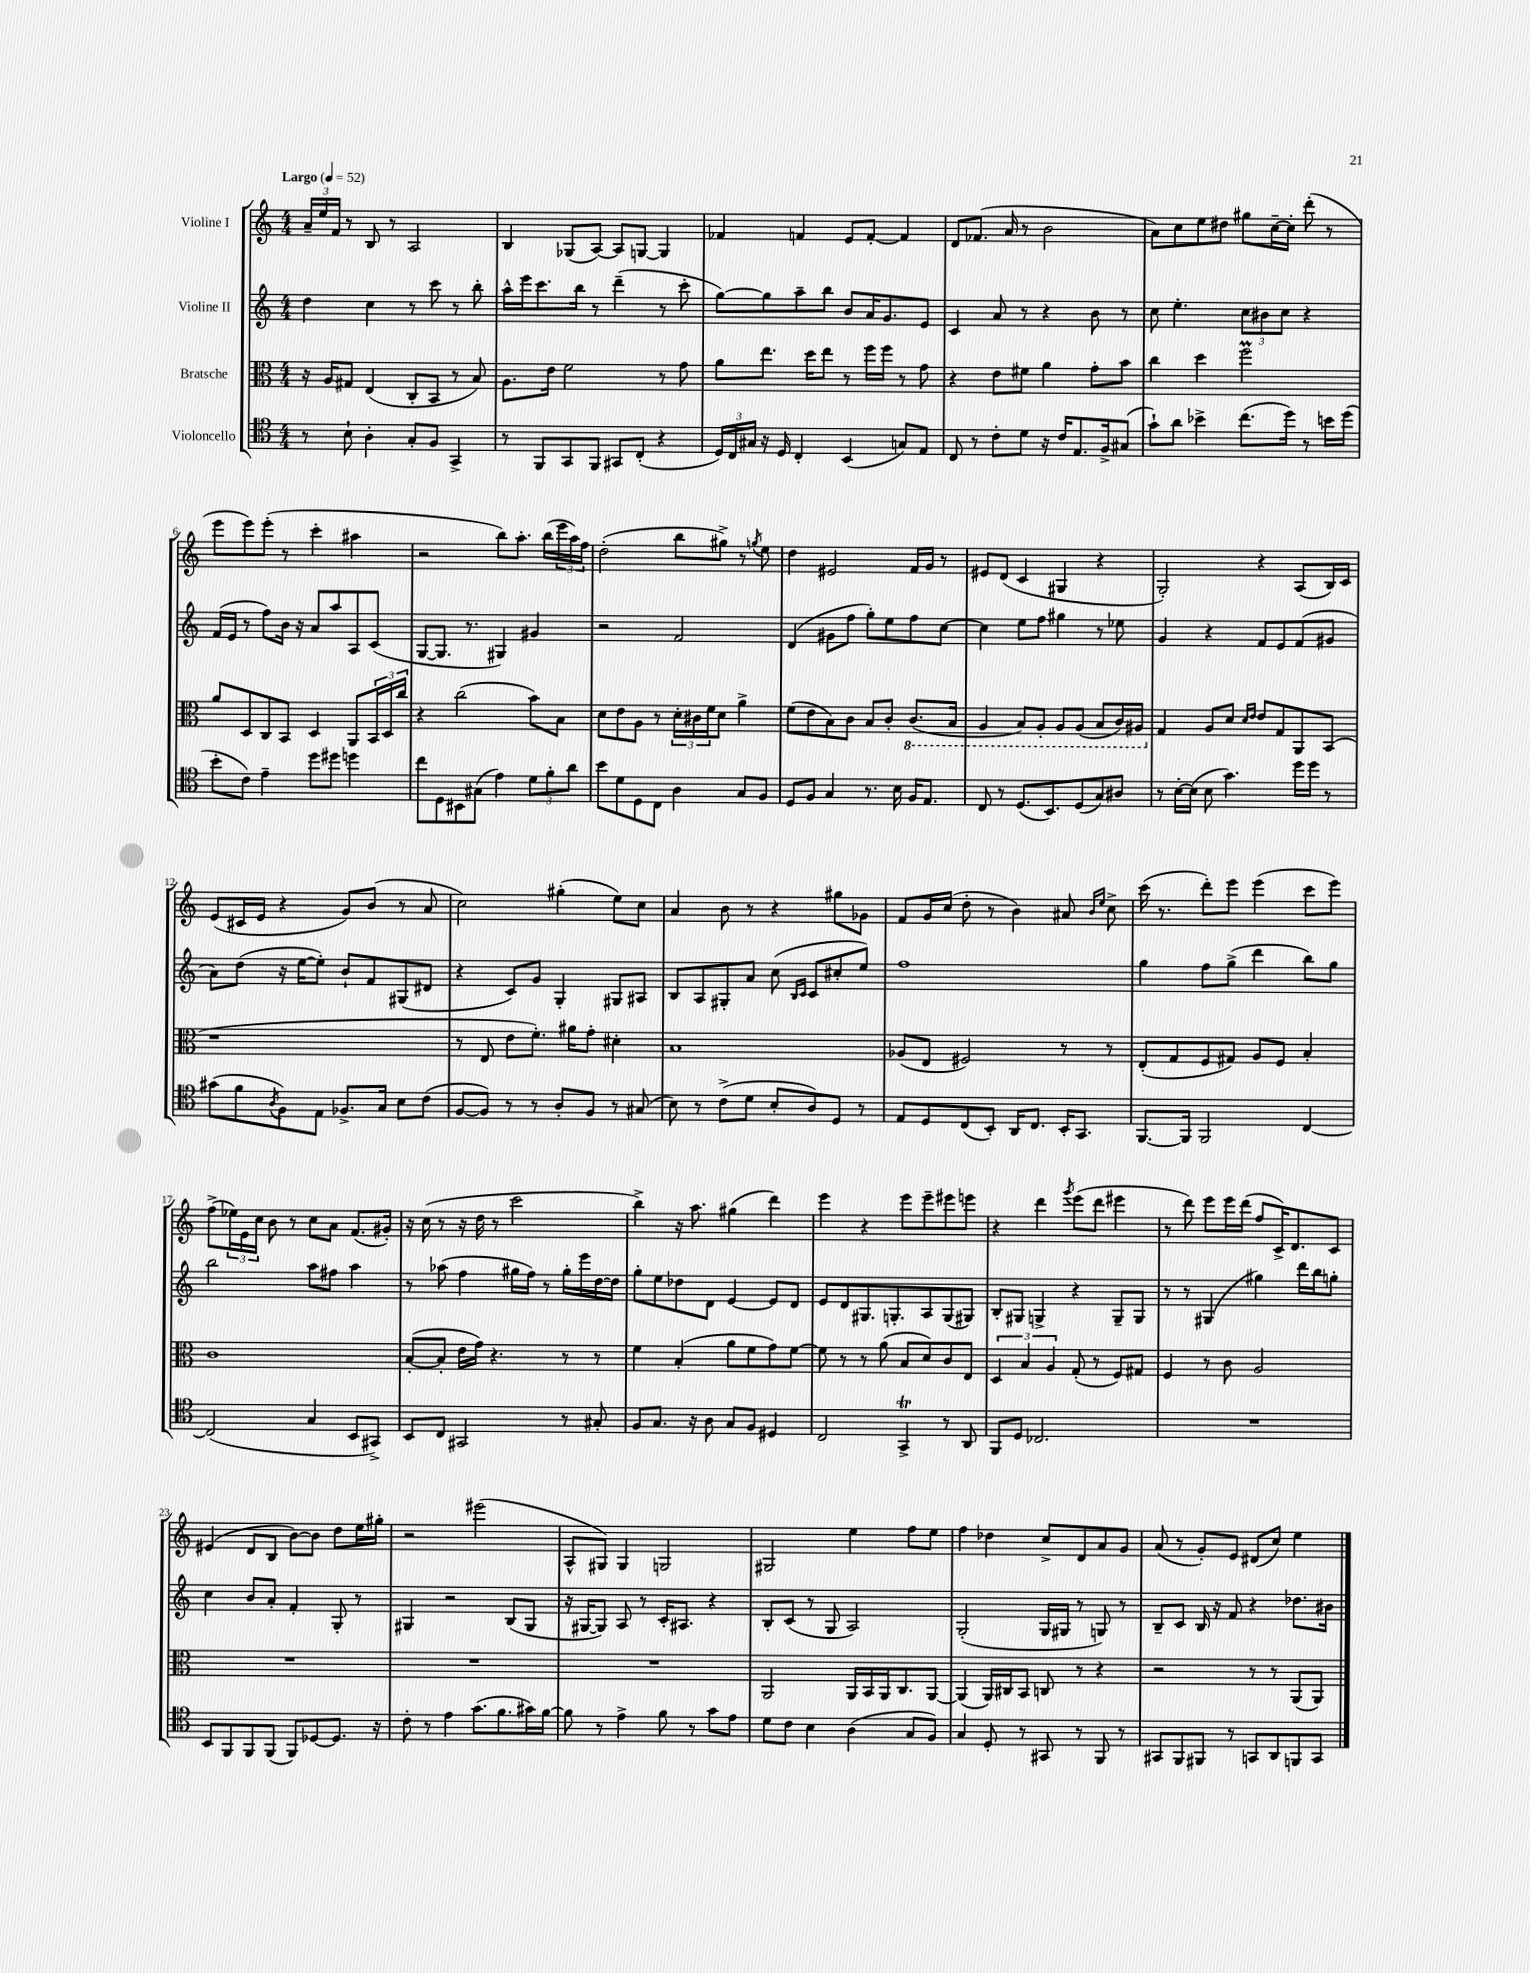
<<
\new StaffGroup <<
\new Staff = "s0" \with { instrumentName = "Violine I" } {
    \clef treble \key c \major \numericTimeSignature \time 4/4 \tempo "Largo" 4 = 52
    \tuplet 3/2 { a'16-- e''16 f'16 } r8 b8 r8 a2 |
    b4 ges8( a8~) a8 g8~ g4 |
    fes'4 f'4 e'8 f'8~-. f'4 |
    d'8 fes'8.( a'16 r8 b'2 |
    a'8) c''8 e''8 dis''8 gis''8 c''16~-- c''16-. d'''8-.( r8 |
    e'''8 e'''8) e'''8-.( r8 c'''4-. ais''4 |
    r2 b''8) a''8.-. b''16( \tuplet 3/2 { e'''16 a''16) f''16 } |
    d''2-.( b''8 gis''8->) r8 \acciaccatura { g''8 } e''8 |
    d''4 eis'2 f'16 g'16 r8 |
    eis'8 d'8( c'4 gis4 r4 |
    g2-.) r4 a8( b16) c'16 |
    e'8( cis'16 e'16 r4 g'8) b'8( r8 a'8 |
    c''2) gis''4-.( e''8) c''8 |
    a'4 b'8 r8 r4 gis''8 ges'8 |
    f'8 g'16 c''16( d''8-. r8 b'4) ais'8 \grace { b'16 e''16 } c''8-> |
    c'''16( r8. d'''8-.) e'''8 e'''4( c'''8 e'''8) |
    f''8->( \tuplet 3/2 { ees''16) e'16 c''16 } b'8 r8 c''8 a'8 f'8.( gis'16-.) |
    r16 c''16( r8 r16 d''16 r8 c'''2 |
    b''4->) r16 a''8. gis''4( d'''4) |
    e'''4 r4 e'''8 e'''8-- eis'''8 e'''8 |
    r4 d'''4 \acciaccatura { g'''8 } e'''8( d'''8 eis'''4 |
    r8 d'''8) e'''8 e'''16 d'''16( f''8 c'16->) d'8. c'8 |
    eis'4( d'8 b8 b'8~) b'8 d''8 e''16 gis''16-. |
    r2 eis'''2( |
    a8-^ gis8) gis4 g2 |
    gis2 e''4 f''8 e''8 |
    f''4 des''4 c''8-> d'8 a'8 g'8 |
    a'8( r8 g'8-.) e'8 dis'8( c''8) e''4 \bar "|." |
}
\new Staff = "s1" \with { instrumentName = "Violine II" } {
    \clef treble \key c \major \numericTimeSignature \time 4/4
    d''4 c''4 r8 c'''8 r8 b''8-. |
    a''16-^ e'''16 c'''8. b''16 r8 d'''4--( r8 c'''8-. |
    g''8~) g''8 a''8-- b''8 b'8 a'16 g'8. e'8 |
    c'4 a'8 r8 r4 b'8 r8 |
    c''8 e''4.-. \tuplet 3/2 { c''8 bis'8 c''8 } r4 |
    f'16( e'16 r8 f''8) b'16 r16 a'8 a''8 a8 c'8( |
    g8~ g8. r8. gis4) gis'4 |
    r2 f'2 |
    d'4( gis'8 f''8 g''8-.) e''8 f''8 c''8~ |
    c''4 e''8 f''8 gis''4 r8 ees''8 |
    g'4 r4 f'8 e'8 f'8( gis'8 |
    a'8) d''8( r16 e''16~ e''8-.) b'8-! f'8 gis8( dis'8 |
    r4 c'8) g'8 g4-. gis8 ais8 |
    b8 a8 gis8-. a'8 c''8( \grace { b16 c'16 } c'8 cis''8-. e''8) |
    f''1 |
    g''4 f''8 g''8->( d'''4 b''8) g''8 |
    b''2 a''8 fis''8 a''4 |
    r8 aes''8( f''4 gis''16 f''16) r8 gis''16-. e'''16 d''16~ d''16 |
    g''8-. e''8 des''8 d'8 e'4~ e'8 d'8 |
    e'8 d'8 gis8. g8.-. a8 g8( gis8) |
    b8-. gis8 g4-> r4 g8-- g8 |
    r8 r8 gis4( gis''4) d'''16 b''16 g''8-. |
    c''4 b'8 a'8-. f'4-. g8-. r8 |
    gis4 r2 b8( gis8 |
    r16 gis16~ gis8) a8 r8 c'16-. ais8. r4 |
    b8-. c'8( r8 g8 a2) |
    g2-.( g16 gis16 r8 g8) r8 |
    b8-- c'8 b16 r16 f'8 r4 des''8. bis'16 \bar "|." |
}
\new Staff = "s2" \with { instrumentName = "Bratsche" } {
    \clef alto \key c \major \numericTimeSignature \time 4/4
    r16 a16 gis8 e4( c8-. b,8 r8 b8) |
    a8. e'16 f'2 r8 g'8 |
    a'8 e''8. d''16 e''8 r8 f''16 f''16 r8 g'8 |
    r4 e'8 fis'8 a'4 g'8-. b'8 |
    c''4 d''4 f''2\prall |
    a'8 d8 c8 b,8 d4 a,8 \tuplet 3/2 { b,16 d16 c''16 } |
    r4 c''2( b'8) b8 |
    d'8 e'8 a8 r8 \tuplet 3/2 { d'16-. cis'16 f'16 } d'8 a'4-> |
    f'8( e'8 b8) c'8 b8 c'8-. \ottava #-1 c8.( b,16 |
    a,4 b,8) a,8-. a,8 a,8( b,8 c16) ais,16 \ottava #0 |
    g4 a8 d'8 \grace { d'16 e'16 } e'8 g8 a,8 b,8( |
    r1 |
    r8 e8 e'8 f'8.-.) ais'16 g'8-. dis'4-. |
    b1 |
    aes8( e8 fis2) r8 r8 |
    e8-.( g8 f8 gis8) a8 f8 b4-. |
    c'1 |
    b8~-.( b8-. e'16 g'16) r4. r8 r8 |
    f'4 b4-.( a'8 f'8 g'8) f'8~ |
    f'8 r8 r8 a'8( b8 d'8) c'8 e8 |
    \tuplet 3/2 { d4 b4 a4 } g8-.( r8 f8) gis8 |
    f4 r8 c'8 a2 |
    R1 |
    R1 |
    R1 |
    a,2 a,16 b,16 a,16 c8. a,8~ |
    a,4( a,16) cis16 b,8 c8 r8 r4 |
    r2 r8 r8 a,8( a,8) \bar "|." |
}
\new Staff = "s3" \with { instrumentName = "Violoncello" } {
    \clef tenor \key c \major \numericTimeSignature \time 4/4
    r8 b8-! a4-. g8-. f8 g,4-> |
    r8 f,8 g,8 f,8 gis,8 c8-.( r4 |
    \tuplet 3/2 { d16) c16 gis16 } r16 d16 c4-. b,4( g8) e8 |
    c8 r8 c'8-. d'8 r16 c'16 e8. f16-> gis8( |
    g'8-!) a'8 bes'4-> c''8.( d''16) r8 b'16 d''16( |
    b'8-. c'8) e'4-- d''8 dis''8 d''4 |
    c''8 d8 bis,8 gis8( e'4) \tuplet 3/2 { d'8 f'8-. a'8 } |
    b'8 d'8 d8 c8 a4 g8 f8 |
    d8 f8 g4 r8. b16 f16 e8. |
    c8 r8 d8.( b,8.) d8( g8) ais8 |
    r8 b16~-. b16( b8 g'4.) d''16 d''16 r8 |
    gis'8( f'8 \acciaccatura { a8 } f8) e8 fes8.-> g16 b8 c'8( |
    f8~ f8) r8 r8 a8-. f8 r8 gis8( |
    b8) r8 c'8->( d'8 b8-. a8) d8 r8 |
    e8 d8 c8( b,8-.) a,16 c8. b,16-. g,8. |
    f,8.~ f,16 f,2 c4~ |
    c2( g4 b,8 gis,8->) |
    b,8 c8 gis,2 r8 gis8-. |
    f8 g8. r16 a8 g8 f8 dis4 |
    c2 g,4->\trill r8 a,8 |
    f,8 d8 ces2. |
    R1 |
    b,8 f,8 f,8 f,8( f,8) des8~ des8. r16 |
    c'8-. r8 e'4 g'8.( f'8. gis'16) f'16~ |
    f'8 r8 e'4-> f'8 r8 g'8 e'8 |
    d'8 c'8 b4 a4( g8 f8) |
    g4 d8-. r8 gis,8 r8 f,8 r8 |
    gis,8 f,8 fis,8 r8 g,8 a,8 f,8 g,8 \bar "|." |
}
>>
>>
